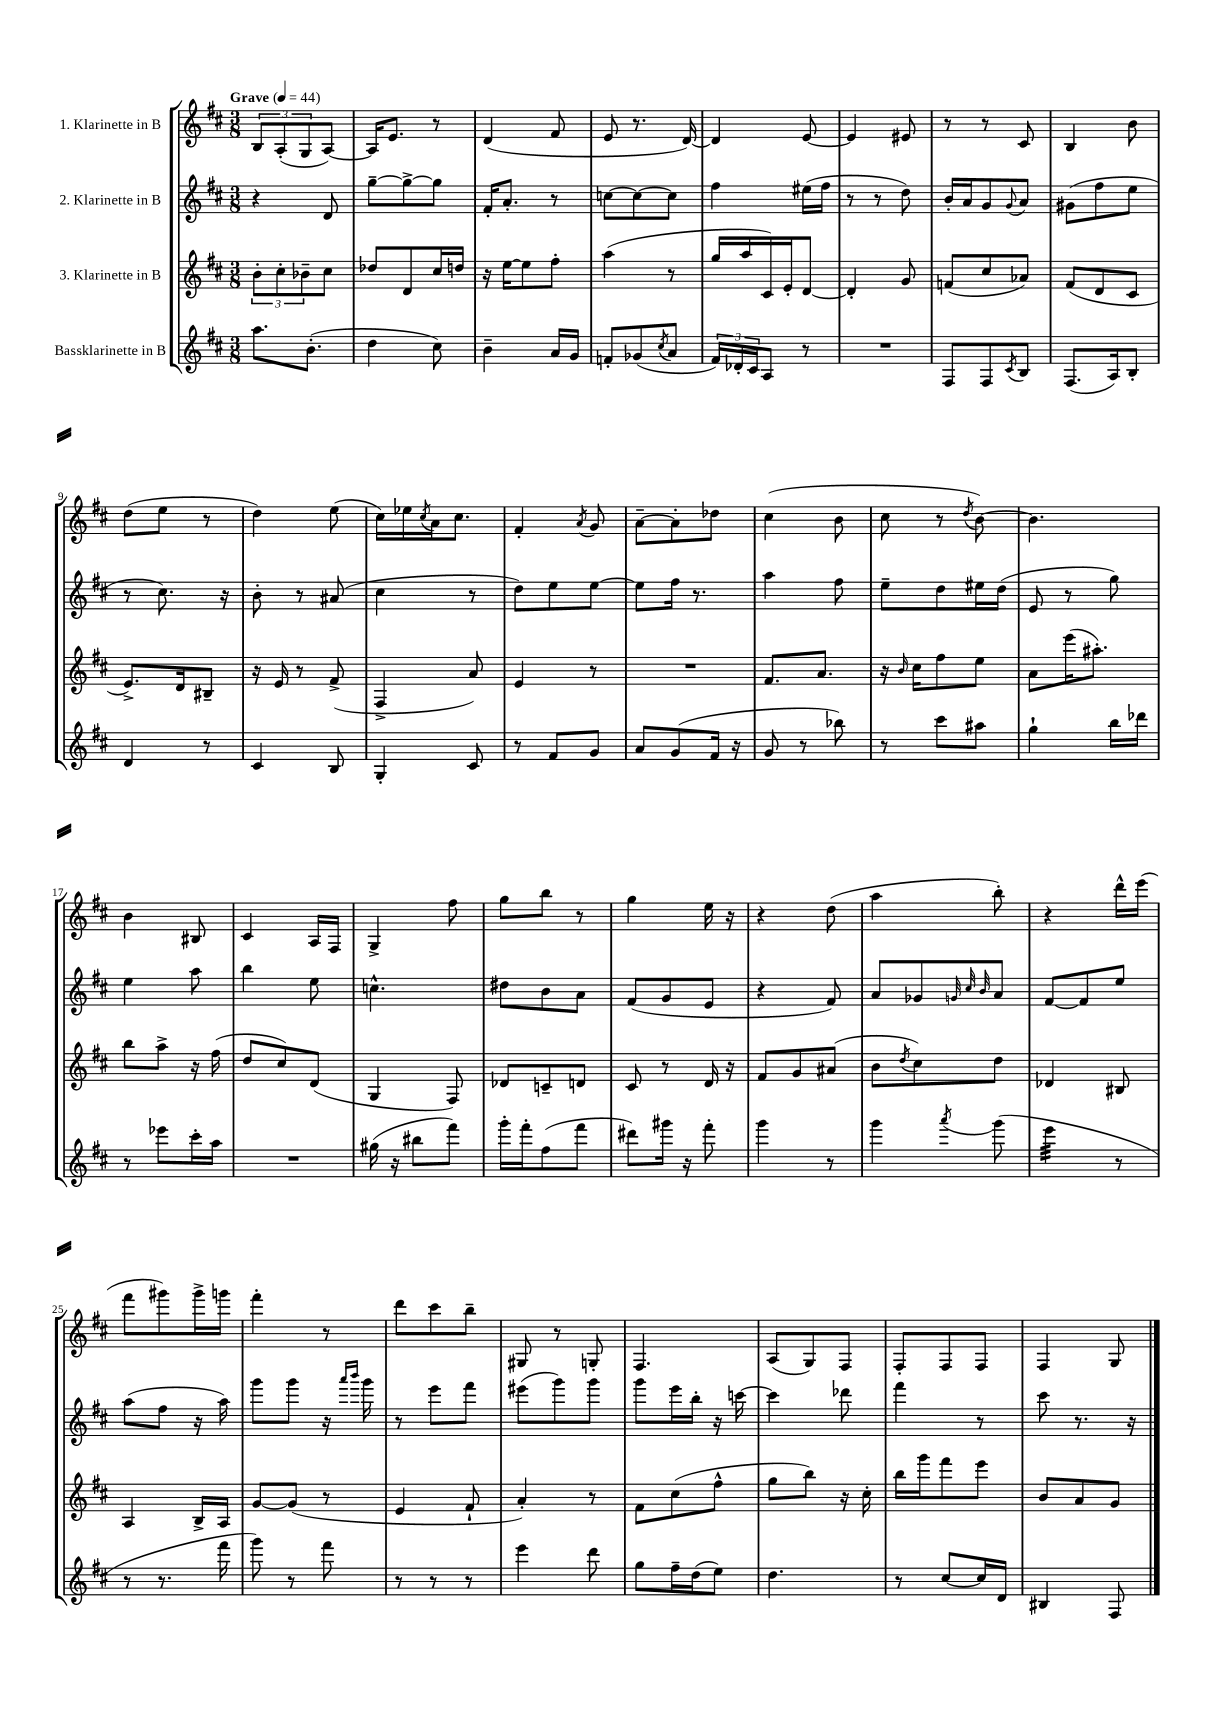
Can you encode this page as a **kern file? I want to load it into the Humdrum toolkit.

**kern	**kern	**kern	**kern
*staff4	*staff3	*staff2	*staff1
*clefG2	*clefG2	*clefG2	*clefG2
*k[f#c#]	*k[f#c#]	*k[f#c#]	*k[f#c#]
*M3/8	*M3/8	*M3/8	*M3/8
*MM44	*MM44	*MM44	*MM44
8.aa	12b'	4r	12B
.	12cc#'	.	(12A'
.	12b-~	.	12G
(8.b'	.	.	.
.	8cc#	8d	[8A)
=	=	=	=
4dd	8dd-	[8gg~	16A]
.	.	.	8.e
.	8d	8gg^_	.
8cc#)	16cc#	8gg]	8r
.	16dd	.	.
=	=	=	=
4b~	16r	16f#'	(4d
.	[16ee	8.a'	.
.	8ee]	.	.
16a	8ff#'	8r	8f#
16g	.	.	.
=	=	=	=
8f'	(4aa	[8cc	8e
(8g-	.	8cc_	8.r
8qcc#	.	.	.
8a	8r	8cc]	.
.	.	.	[16d)
=	=	=	=
24f#)	16gg	4ff#	4d]
24d-'	.	.	.
.	16aa	.	.
24c#	.	.	.
8A	16c#)	.	.
.	16e'	.	.
8r	[8d	(16ee#	[8e
.	.	16ff#	.
=	=	=	=
4.r	4d']	8r	4e]
.	.	8r	.
.	8g	8dd)	8e#
=	=	=	=
8F#	(8f	16b'	8r
.	.	16a	.
8F#	8cc#	8g	8r
8qc#	.	8qqg	.
8B	8a-)	8a	8c#
=	=	=	=
(8.F#	(8f#	(8g#	4B
.	8d	8ff#	.
16A)	.	.	.
8B'	8c#	8ee	8b
=	=	=	=
4d	8.e^)	8r	(8dd
.	.	8.cc#)	8ee
.	16d	.	.
8r	8B#~	.	8r
.	.	16r	.
=	=	=	=
4c#	16r	8b'	4dd)
.	16e	.	.
.	8r	8r	.
8B	(8f#^	(8a#	(8ee
=	=	=	=
4G'	4F#^	4cc#	16cc#)
.	.	.	16ee-
.	.	.	8qcc#
.	.	.	16a
.	.	.	8.cc#
8c#	8a)	8r	.
=	=	=	=
8r	4e	8dd)	4f#'
8f#	.	8ee	.
.	.	.	8qa
8g	8r	[8ee	8g
=	=	=	=
8a	4.r	8ee]	[8a~
(8g	.	16ff#	8a']
.	.	8.r	.
16f#	.	.	8dd-
16r	.	.	.
=	=	=	=
8g	8.f#	4aa	(4cc#
8r	.	.	.
.	8.a	.	.
8bb-)	.	8ff#	8b
=	=	=	=
8r	16r	8ee~	8cc#
.	16qqb	.	.
.	16cc#	.	.
8ccc#	8ff#	8dd	8r
.	.	.	8qdd
8aa#	8ee	16ee#	[8b)
.	.	(16dd	.
=	=	=	=
4gg`	8a	8e	4.b]
.	(16eee	8r	.
.	8.aa#')	.	.
16bb	.	8gg)	.
16ddd-	.	.	.
=	=	=	=
8r	8bb	4ee	4b
8eee-	8aa^	.	.
16ccc#'	16r	8aa	8B#
16aa	(16ff#	.	.
=	=	=	=
4.r	8dd	4bb	4c#
.	8cc#)	.	.
.	(8d	8ee	16A
.	.	.	16F#
=	=	=	=
(16gg#	4G	4.cc^^	4G^
16r	.	.	.
8bb#	.	.	.
8fff#)	8F#)	.	8ff#
=	=	=	=
16ggg'	8d-	8dd#	8gg
16fff#'	.	.	.
(8ff#	8c~	8b	8bb
8fff#	8d	8a	8r
=	=	=	=
8ddd#)	8c#	(8f#	4gg
16ggg#	8r	8g	.
16r	.	.	.
8fff#'	16d	8e	16ee
.	16r	.	16r
=	=	=	=
4ggg	8f#	4r	4r
.	8g	.	.
8r	(8a#	8f#)	(8dd
=	=	=	=
4ggg	8b	8a	4aa
.	8qdd	.	.
.	8cc#)	8g-	.
.	.	32qqg	.
.	.	32qqcc#	.
8qaaa	.	32qqb	.
(8ggg	8dd	8a	8bb')
=	=	=	=
4eee	4d-	[8f#	4r
.	.	8f#]	.
8r	8B#	8ee	16ddd^^
.	.	.	(16eee
=	=	=	=
8r	4A	(8aa	8fff#
8.r	.	8ff#	8ggg#)
.	16B^	16r	16ggg#^
16fff#	16A	16aa)	16ggg
=	=	=	=
8ggg)	[8g	8ggg	4fff#'
8r	(8g]	8ggg	.
8fff#	8r	16r	8r
.	.	16qqaaa	.
.	.	16qqbbb	.
.	.	16ggg	.
=	=	=	=
8r	4e	8r	8ddd
8r	.	8eee	8ccc#
8r	8f#`	8fff#	8bb~
=	=	=	=
4eee	4a')	(8eee#	8G#
.	.	8ggg)	8r
8ddd	8r	8ggg	8G'
=	=	=	=
8gg	8f#	8ggg	4.F#
16ff#~	(8cc#	16eee	.
(16dd	.	16bb'	.
8ee)	8ff#^^	16r	.
.	.	[16ccc	.
=	=	=	=
4.dd	8gg	4ccc]	(8A
.	8bb)	.	8G)
.	16r	8ddd-	8F#
.	16cc#'	.	.
=	=	=	=
8r	16bb	4fff#	8F#'
.	16ggg	.	.
[8cc#	8fff#	.	8F#
16cc#]	8eee	8r	8F#
16d	.	.	.
=	=	=	=
4B#	8b	8ccc#	4F#
.	8a	8.r	.
8F#	8g	.	8G
.	.	16r	.
==	==	==	==
*-	*-	*-	*-
